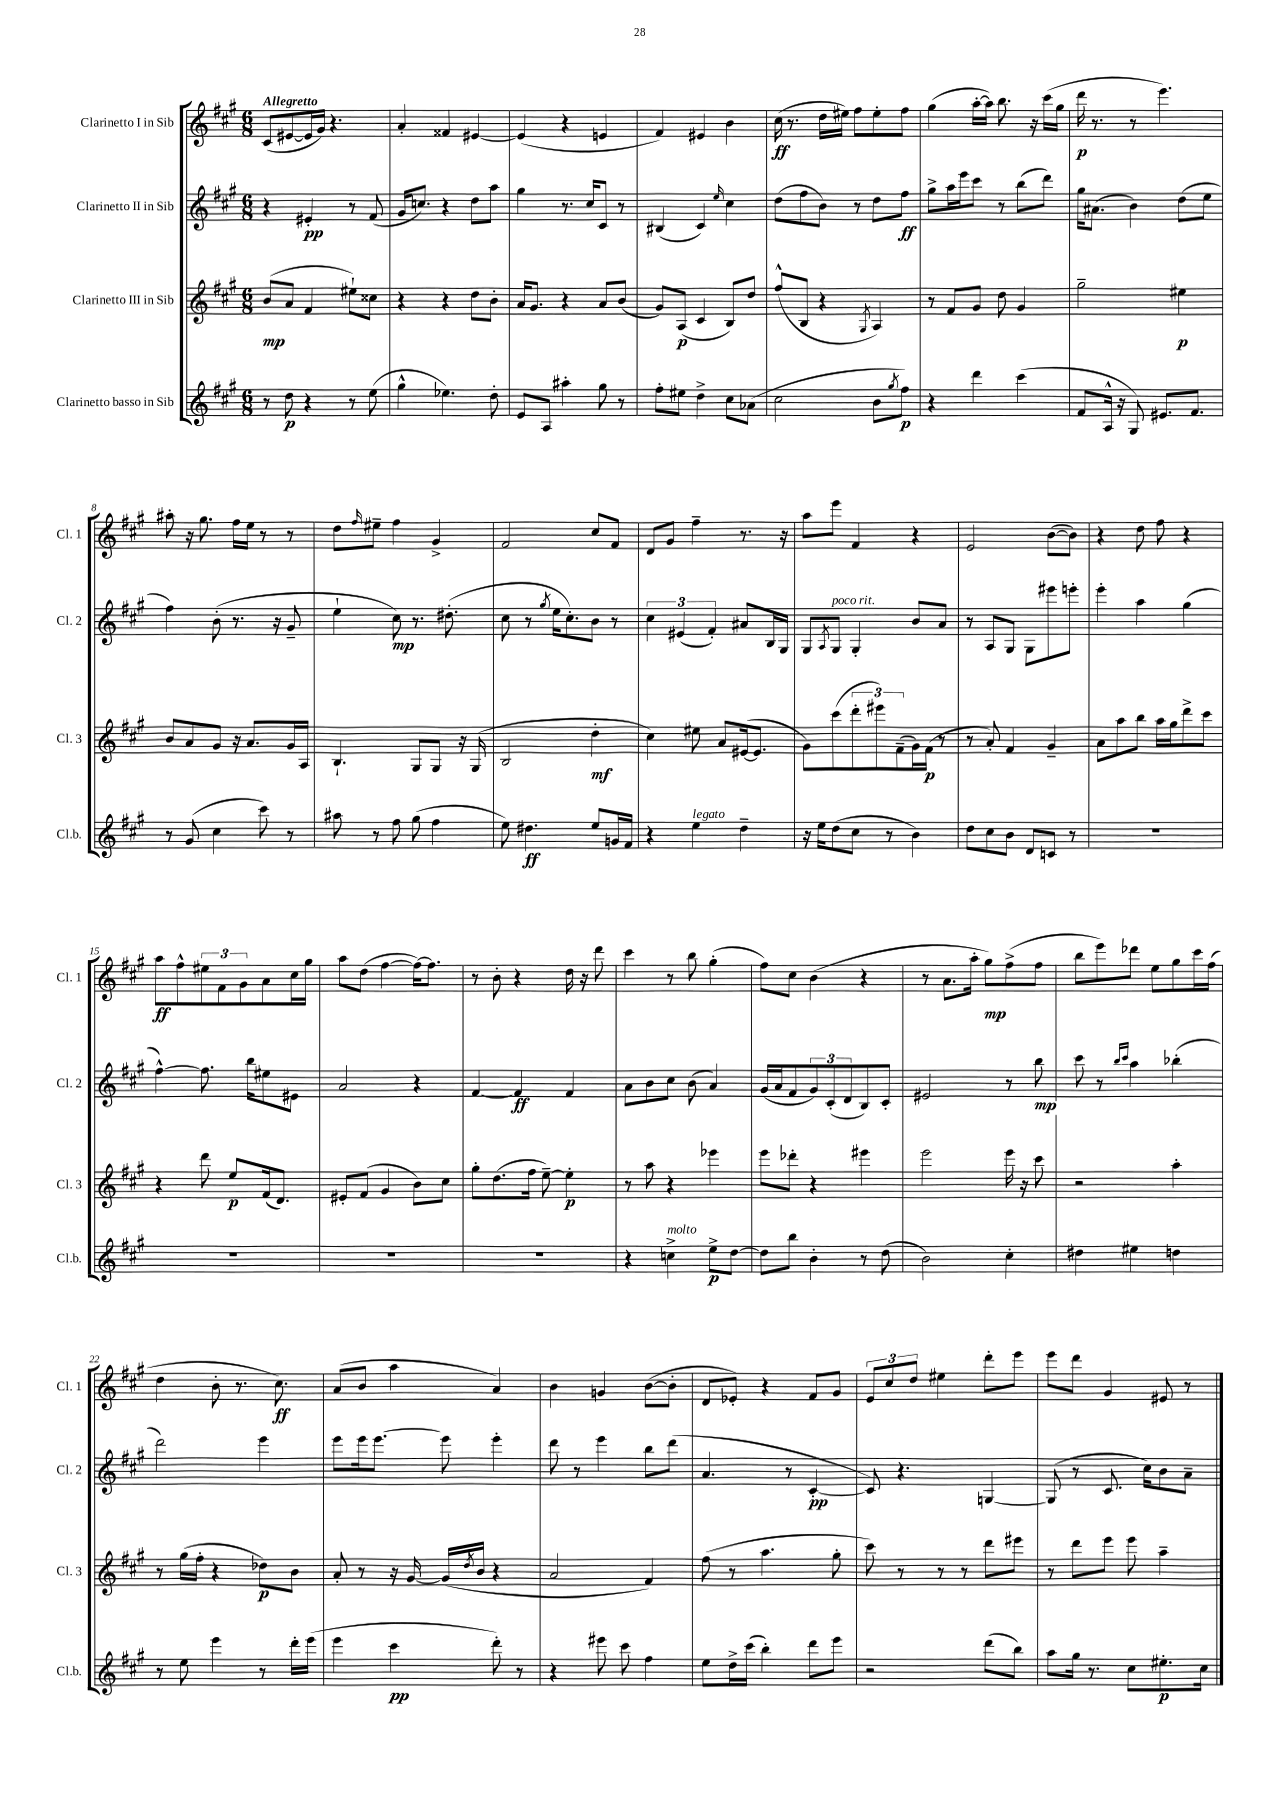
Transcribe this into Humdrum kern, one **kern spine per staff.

**kern	**kern	**kern	**kern
*staff4	*staff3	*staff2	*staff1
*clefG2	*clefG2	*clefG2	*clefG2
*k[f#c#g#]	*k[f#c#g#]	*k[f#c#g#]	*k[f#c#g#]
*M6/8	*M6/8	*M6/8	*M6/8
8r	(8b	4r	(8c#
8dd	8a	.	[8e#
4r	4f#	4e#'	16e#]
.	.	.	16g#)
.	.	.	4.r
8r	8ee#`)	8r	.
(8ee	8cc##	(8f#	.
=	=	=	=
4gg#^^	4r	16g#	4a'
.	.	8.cc)	.
4.ee-)	4r	4r	4f##
.	8dd	8dd	[4e#
8dd'	8b'	8aa	.
=	=	=	=
8e	16a	4gg#	(4e#]
.	8.g#	.	.
8A	.	.	.
4aa#'	4r	8.r	4r
.	.	16cc#	.
8gg#	8a	8c#	4e
8r	(8b	8r	.
=	=	=	=
8ff#'	8g#)	(4B#	4f#)
8ee#	(8A	.	.
4dd^	4c#	4c#)	4e#
.	.	16qqee	.
8cc#	8B)	4cc#	4b
(8a-	8dd	.	.
=	=	=	=
2cc#	(8ff#^^	(8dd	(16cc#
.	.	.	8.r
.	8B	8ff#	.
.	4r	8b)	16dd
.	.	.	16ee#)
.	.	8r	8ff#
.	8qG#	.	.
8b	4A)	8dd	8ee#'
8qgg#	.	.	.
8ff#)	.	8ff#	8ff#
=	=	=	=
4r	8r	8gg#^	(4gg#
.	8f#	16aa	.
.	.	16eee	.
4ddd	8g#	8ccc#	[16aa'
.	.	.	16aa])
.	8dd	8r	8.bb
(4ccc#	4g#	(8bb	.
.	.	.	16r
.	.	8ddd)	(16ccc#
.	.	.	16gg#
=	=	=	=
8f#	2gg#~	16gg#	16ddd
.	.	(8.a#	8.r
16A^^	.	.	.
16r	.	.	.
8G#)	.	4b)	8r
8.e#	.	.	4.eee)
.	4ee#	(8dd	.
8.f#	.	.	.
.	.	8ee	.
=	=	=	=
8r	8b	4ff#)	8aa#'
(8g#	8a	.	16r
.	.	.	8.gg#
4cc#	8g#	(8b'	.
.	16r	8.r	16ff#
.	8.a	.	16ee
8ccc#)	.	.	8r
.	.	16r	.
8r	16g#	8g#~	8r
.	16A	.	.
=	=	=	=
8aa#	4.B`	4ee`	8dd
.	.	.	16qqff#
8r	.	.	8ee#~
8ff#	.	8cc#)	4ff#
(8gg#	8G#	8.r	.
4ff#	8G#	.	4g#^
.	.	(8.dd#'	.
.	16r	.	.
.	(16G#	.	.
=	=	=	=
8ee)	2B	8cc#	2f#
4.dd#	.	8r	.
.	.	8qgg#	.
.	.	16ee	.
.	.	8.cc#')	.
8ee	4dd'	8b	8cc#
16g	.	8r	8f#
16f#	.	.	.
=	=	=	=
4r	4cc#)	6cc#	8d
.	.	.	8g#
.	.	(6e#	.
4ee	8ee#	.	4ff#~
.	.	6f#')	.
.	8a	.	.
4dd~	([16e#	8a#	8.r
.	8.e#]	.	.
.	.	16B	.
.	.	16G#	16r
=	=	=	=
16r	8g#)	8G#	8aa
16ee	.	.	.
.	.	8qA	.
(8dd	(8ccc#	8G#	8eee
8cc#	12ddd'	4G#'	4f#
.	12eee#)	.	.
8r	.	.	.
.	(12f#~	.	.
4b)	16g#)	8b	4r
.	(16f#	.	.
.	8r	8a	.
=	=	=	=
8dd	8r	8r	2e
8cc#	8a')	8A	.
8b	4f#	8G#	.
8d	.	8G#	.
8c	4g#~	8eee#	([8b
8r	.	8eee'	8b])
=	=	=	=
2.r	8a	4eee'	4r
.	8aa	.	.
.	8bb	4aa	8dd
.	16aa	.	8ff#
.	16gg#	.	.
.	8ddd^	(4gg#	4r
.	8ccc#	.	.
=	=	=	=
2.r	4r	[4ff#^^)	8aa
.	.	.	8ff#^^
.	8ddd	8.ff#]	12ee#
.	.	.	12f#
.	8ee	.	.
.	.	.	12g#
.	.	16bb	.
.	(16f#	8ee#	8a
.	8.d)	.	.
.	.	8e#	16cc#
.	.	.	16gg#
=	=	=	=
2.r	8e#'	2a	8aa
.	(8f#	.	(8dd
.	4g#	.	[4ff#
.	8b)	4r	16ff#_)
.	.	.	8.ff#]
.	8cc#	.	.
=	=	=	=
2.r	8gg#'	[4f#	8r
.	(8.dd	.	8b'
.	.	4f#]	4r
.	16ff#	.	.
.	[8ee~)	.	.
.	4ee']	4f#	16dd
.	.	.	16r
.	.	.	8ddd
=	=	=	=
4r	8r	8a	4ccc#
.	8aa	8b	.
4cc^	4r	8cc#	8r
.	.	(8b	8bb
8ee^	4eee-	4a)	(4gg#'
[8dd	.	.	.
=	=	=	=
8dd]	8eee	(16g#	8ff#)
.	.	16a	.
8bb	8ddd-'	8f#	8cc#
4b'	4r	12g#)	(4b
.	.	(12c#'	.
.	.	12d	.
8r	4eee#	8B)	4r
(8dd	.	8c#'	.
=	=	=	=
2b)	2eee	2e#	8r
.	.	.	8.a
.	.	.	16aa'
.	.	.	8gg#)
4cc#'	16eee	8r	(8ff#^
.	16r	.	.
.	8ccc#	8bb	8ff#
=	=	=	=
4dd#	2r	8ccc#	8bb
.	.	8r	8eee)
.	.	16qqbb	.
.	.	16qqccc#	.
4ee#	.	4aa	8ddd-
.	.	.	8ee
4dd	4aa'	(4bb-'	8gg#
.	.	.	16ccc#
.	.	.	(16ff#
=	=	=	=
8r	8r	2ddd)	4dd
8ee	(16gg#	.	.
.	16ff#'	.	.
4eee	4r	.	8b'
.	.	.	8.r
8r	8dd-)	4eee	.
.	.	.	8.cc#)
16ddd'	8b	.	.
(16eee	.	.	.
=	=	=	=
4eee	8a'	8eee	(8a
.	8r	16eee	8b
.	.	[8.eee	.
4ccc#	16r	.	4aa
.	[16g#	.	.
.	(16g#]	8eee]	.
.	8qdd	.	.
.	16b	.	.
8ddd')	4r	4eee'	4a)
8r	.	.	.
=	=	=	=
4r	2a	8ddd	4b
.	.	8r	.
8eee#	.	4eee	4g
8ccc#	.	.	.
4ff#	4f#)	8bb	([8b
.	.	(8ddd	8b']
=	=	=	=
8ee	(8ff#	4.a	8d
16dd^	8r	.	8e-')
(16ccc#	.	.	.
4bb')	4.aa	.	4r
.	.	8r	.
8ddd	.	[4c#'	8f#
8eee	8gg#'	.	8g#
=	=	=	=
2r	8ccc#)	8c#])	12e
.	.	.	12cc#
.	8r	4.r	.
.	.	.	12dd
.	8r	.	4ee#
.	8r	.	.
(8ddd	8ddd	[4G	8ddd'
8bb)	8eee#	.	8eee
=	=	=	=
8aa	8r	(8G]	8eee
16gg#	8ddd	8r	8ddd
8.r	.	.	.
.	8eee	8.c#	4g#
8cc#	8eee	.	.
.	.	16cc#)	.
8.ee#'	4aa~	8b	8e#
.	.	8a~	8r
16cc#	.	.	.
==	==	==	==
*-	*-	*-	*-
